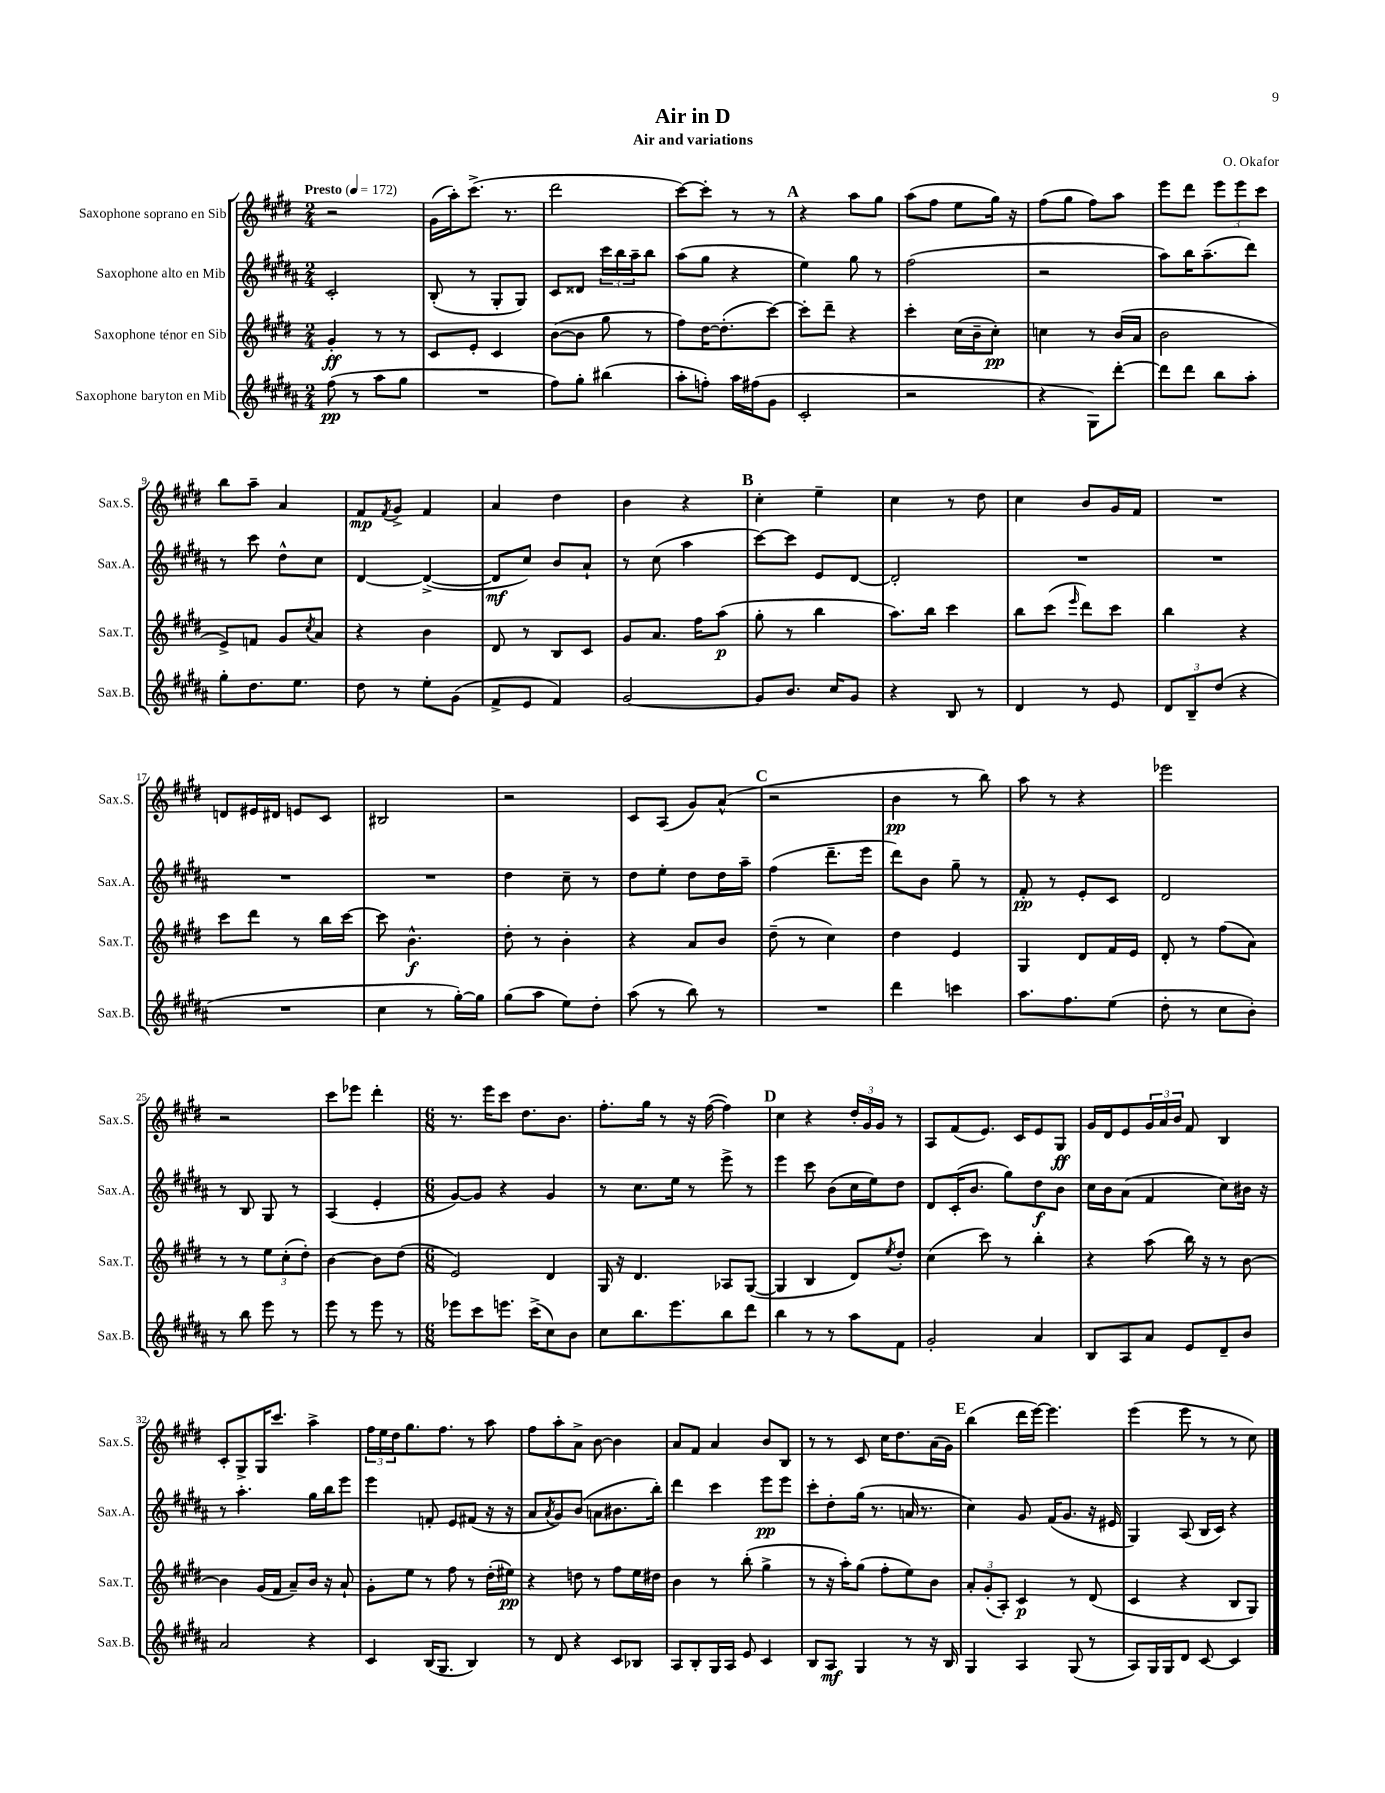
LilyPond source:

\header { title = "Air in D" composer = "O. Okafor" subtitle = "Air and variations" }
<<
\new StaffGroup <<
\new Staff = "s0" \with { instrumentName = "Saxophone soprano en Sib" shortInstrumentName = "Sax.S." } {
    \clef treble \key e \major \numericTimeSignature \time 2/4 \tempo "Presto" 4 = 172
    r2 |
    gis'16( a''16-.) cis'''8.->( r8. |
    dis'''2 |
    cis'''8~) cis'''8-. r8 r8 |
    \mark \markup { \bold "A" } r4 a''8 gis''8 |
    a''8( fis''8 e''8 gis''16) r16 |
    fis''8( gis''8 fis''8) a''8 |
    e'''8 dis'''8 \tuplet 3/2 { e'''8 e'''8 cis'''8 } |
    b''8 a''8-- a'4 |
    fis'8\mp \acciaccatura { fis'8 } gis'8-> fis'4 |
    a'4 dis''4 |
    b'4 r4 |
    \mark \markup { \bold "B" } cis''4-. e''4-- |
    cis''4 r8 dis''8 |
    cis''4 b'8 gis'16 fis'16 |
    R2 |
    d'8 eis'16 dis'16 e'8 cis'8 |
    bis2 |
    r2 |
    cis'8 a8( gis'8) a'8-^( |
    \mark \markup { \bold "C" } r2 |
    b'4\pp r8 b''8) |
    a''8 r8 r4 |
    ees'''2 |
    r2 |
    cis'''8 ees'''8 dis'''4-. |
    \numericTimeSignature \time 6/8 r8. e'''16 cis'''8 dis''8. b'8. |
    fis''8.-. gis''16 r8 r16 fis''16~( fis''4) |
    \mark \markup { \bold "D" } cis''4 r4 \tuplet 3/2 { dis''16-. gis'16 gis'16 } r8 |
    a8 fis'8( e'8.) cis'16 e'8 gis8\ff |
    gis'16 dis'16 e'8 \tuplet 3/2 { gis'16 a'16 b'16 } fis'8 b4 |
    cis'8-. gis8-> gis16 cis'''8. a''4-> |
    \tuplet 3/2 { fis''16 e''16 dis''16 } gis''8. fis''8. r8 a''8 |
    fis''8 a''8-. a'8-> b'8~ b'4 |
    a'8 fis'8 a'4 b'8 b8 |
    r8 r8 cis'8 cis''16 dis''8. a'16( gis'16) |
    \mark \markup { \bold "E" } b''4( dis'''16 e'''16~) e'''4. |
    e'''4( e'''8 r8 r8 cis''8) \bar "|." |
}
\new Staff = "s1" \with { instrumentName = "Saxophone alto en Mib" shortInstrumentName = "Sax.A." } {
    \clef treble \key b \major \numericTimeSignature \time 2/4
    cis'2-. |
    b8-.( r8 gis8-. gis8) |
    cis'8 disis'8 \tuplet 3/2 { cis'''16 b''16 ais''16-- } b''8 |
    ais''8( gis''8 r4 |
    \mark \markup { \bold "A" } e''4) gis''8 r8 |
    fis''2( |
    r2 |
    ais''8) b''16 ais''8.--( dis'''8) |
    r8 cis'''8 dis''8-^ cis''8 |
    dis'4~ dis'4~->( |
    dis'8\mf cis''8) b'8 ais'8-! |
    r8 cis''8( ais''4 |
    \mark \markup { \bold "B" } cis'''8~) cis'''8 e'8 dis'8~ |
    dis'2-. |
    R2 |
    R2 |
    R2 |
    R2 |
    dis''4 cis''8-- r8 |
    dis''8 e''8-. dis''8 dis''16 ais''16-- |
    \mark \markup { \bold "C" } fis''4( dis'''8.-- e'''16 |
    dis'''8) b'8 gis''8-- r8 |
    fis'8-.\pp r8 e'8-. cis'8 |
    dis'2 |
    r8 b8 gis8 r8 |
    ais4( e'4-. |
    \numericTimeSignature \time 6/8 gis'8~) gis'8 r4 gis'4 |
    r8 cis''8. e''16 r8 e'''8-> r8 |
    \mark \markup { \bold "D" } e'''4 cis'''8 b'8( cis''16 e''16) dis''8 |
    dis'8 cis'16-.( b'8. gis''8) dis''8\f b'8 |
    cis''16 b'16 ais'8( fis'4 cis''8) bis'16 r16 |
    r8 ais''4.-. gis''16 b''16 e'''8 |
    e'''4 f'8-. e'8 fis'8( r16 r16 |
    ais'8 \acciaccatura { ais'8 } gis'8) b'8( a'8 bis'8. b''16-.) |
    dis'''4 cis'''4 e'''8\pp e'''8 |
    cis'''8-. dis''8-. gis''16( r8. a'16 r8. |
    \mark \markup { \bold "E" } cis''4) gis'8 fis'16( gis'8. r16 eis'16 |
    gis4) ais8( b16 cis'16) r4 \bar "|." |
}
\new Staff = "s2" \with { instrumentName = "Saxophone ténor en Sib" shortInstrumentName = "Sax.T." } {
    \clef treble \key e \major \numericTimeSignature \time 2/4
    gis'4-.\ff r8 r8 |
    cis'8 e'8-. cis'4 |
    b'8~( b'8 gis''8 r8 |
    fis''8) dis''16~ dis''8.-.( cis'''8~) |
    \mark \markup { \bold "A" } cis'''8-. dis'''8-- r4 |
    cis'''4-. cis''16( b'16-- cis''8-.\pp) |
    c''4 r8 b'16( a'16 |
    b'2 |
    e'8->) f'8 gis'8 \acciaccatura { cis''8 } a'8 |
    r4 b'4 |
    dis'8 r8 b8 cis'8 |
    gis'8 a'8. fis''16 a''8\p( |
    \mark \markup { \bold "B" } gis''8-. r8 b''4 |
    a''8.) b''16 cis'''4 |
    b''8 cis'''8( \grace { e'''16 } dis'''8) cis'''8 |
    b''4 r4 |
    cis'''8 dis'''8 r8 b''16 cis'''16~ |
    cis'''8 b'4.-^\f |
    dis''8-. r8 b'4-. |
    r4 a'8 b'8 |
    \mark \markup { \bold "C" } dis''8--( r8 cis''4) |
    dis''4 e'4 |
    gis4 dis'8 fis'16 e'16 |
    dis'8-. r8 fis''8( a'8) |
    r8 r8 \tuplet 3/2 { e''8 cis''8-.( dis''8-.) } |
    b'4~ b'8 dis''8( |
    \numericTimeSignature \time 6/8 e'2) dis'4 |
    gis16 r16 dis'4. aes8 gis8~( |
    \mark \markup { \bold "D" } gis4 b4 dis'8) \acciaccatura { e''8 } dis''8-. |
    cis''4( cis'''8) r8 b''4-. |
    r4 a''8( b''16) r16 r8 b'8~ |
    b'4 gis'16( fis'16 a'8--) b'16 r16 a'8-! |
    gis'8-. e''8 r8 fis''8 r8 dis''16-.( eis''16\pp) |
    r4 d''8 r8 fis''8 e''16 dis''16 |
    b'4 r8 b''8-.( gis''4-> |
    r8 r16 a''16-.) gis''8( fis''8-. e''8) b'8 |
    \mark \markup { \bold "E" } \tuplet 3/2 { a'8-. gis'8-.( a8-.) } cis'4\p r8 dis'8( |
    cis'4 r4 b8 gis8) \bar "|." |
}
\new Staff = "s3" \with { instrumentName = "Saxophone baryton en Mib" shortInstrumentName = "Sax.B." } {
    \clef treble \key b \major \numericTimeSignature \time 2/4
    fis''8\pp( r8 ais''8 gis''8 |
    R2 |
    fis''8) gis''8-. bis''4( |
    ais''8-. f''8-.) ais''16 fis''16( gis'8 |
    \mark \markup { \bold "A" } cis'2-. |
    r2 |
    r4 gis8) dis'''8~-. |
    dis'''8 dis'''8 b''8 ais''8-. |
    gis''8-. dis''8. e''8. |
    dis''8 r8 e''8-. gis'8( |
    fis'8-> e'8 fis'4) |
    gis'2~ |
    \mark \markup { \bold "B" } gis'8 b'8. cis''16 gis'8 |
    r4 b8 r8 |
    dis'4 r8 e'8 |
    \tuplet 3/2 { dis'8 b8-- dis''8( } r4 |
    R2 |
    cis''4 r8 gis''16~-.) gis''16 |
    gis''8( ais''8 e''8) dis''8-. |
    ais''8( r8 b''8) r8 |
    \mark \markup { \bold "C" } R2 |
    dis'''4 c'''4 |
    ais''8. fis''8. e''8( |
    dis''8-. r8 cis''8 b'8-.) |
    r8 b''8 e'''8 r8 |
    e'''8 r8 e'''8 r8 |
    \numericTimeSignature \time 6/8 ees'''8 cis'''8 e'''8. cis'''16->( cis''8) b'8 |
    cis''8 b''8. e'''8. b''8 dis'''8 |
    \mark \markup { \bold "D" } b''4 r8 r8 ais''8 fis'8 |
    gis'2-. ais'4 |
    b8 ais8 ais'8 e'8 dis'8-- b'8 |
    ais'2 r4 |
    cis'4 b16( gis8. b4) |
    r8 dis'8 r4 cis'8 bes8 |
    ais8 b8-. gis16 ais16 e'8 cis'4 |
    b8 ais8\mf gis4 r8 r16 b16 |
    \mark \markup { \bold "E" } gis4 ais4 gis8( r8 |
    ais8) gis16 gis16 dis'8 cis'8~ cis'4 \bar "|." |
}
>>
>>
